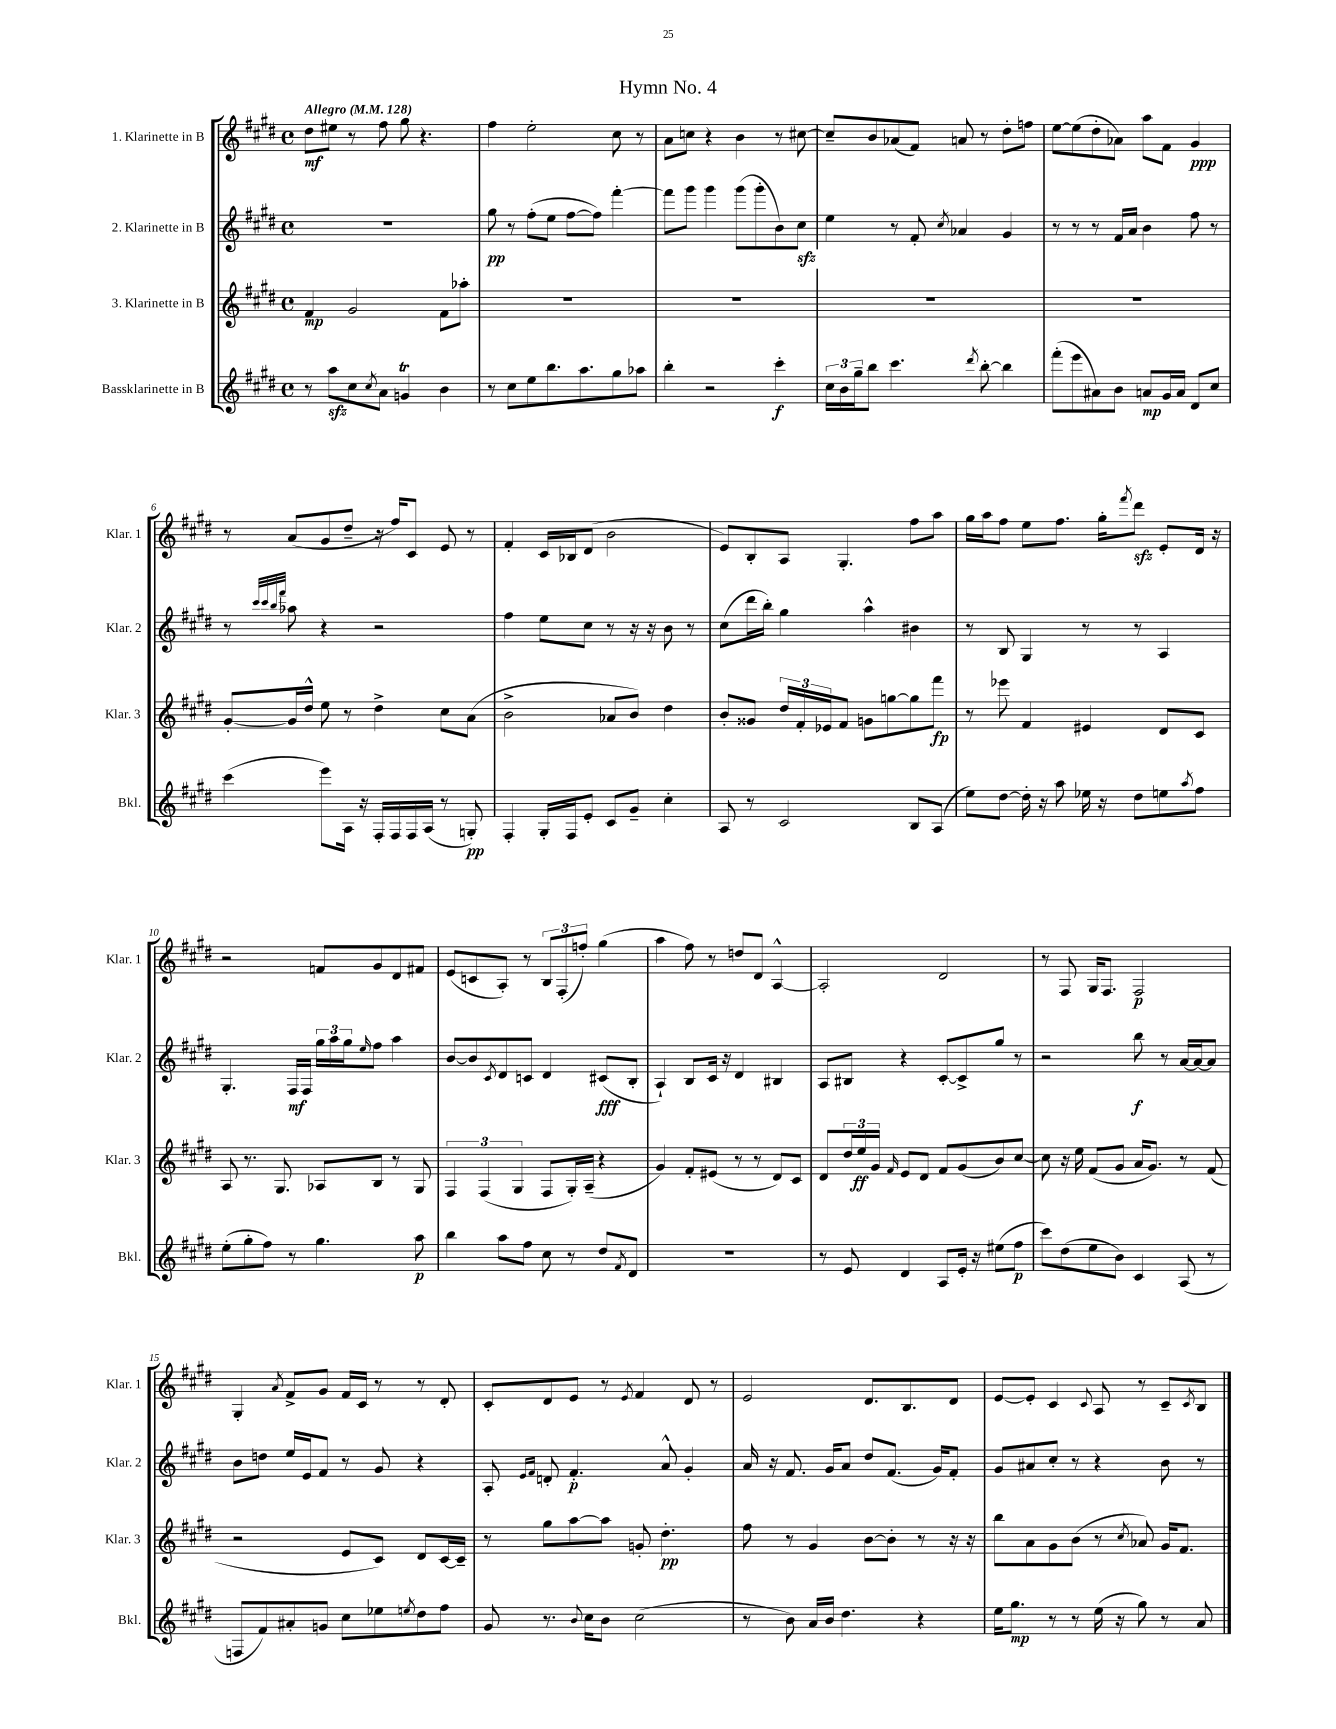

**kern	**kern	**kern	**kern
*staff4	*staff3	*staff2	*staff1
*clefG2	*clefG2	*clefG2	*clefG2
*k[f#c#g#d#]	*k[f#c#g#d#]	*k[f#c#g#d#]	*k[f#c#g#d#]
*M4/4	*M4/4	*M4/4	*M4/4
*met(c)	*met(c)	*met(c)	*met(c)
*MM128	*MM128	*MM128	*MM128
8r	4f#/	1r	8dd#\L
8aa\L	.	.	8ee#\J
8cc#\	2g#/	.	8r
8qcc#/	.	.	.
8a\J	.	.	8ff#\
4g/	.	.	8gg#\
.	.	.	4.r
4b\	8f#\L	.	.
.	8aa-'\J	.	.
=	=	=	=
8r	1r	8gg#\	4ff#\
8cc#\L	.	8r	.
8ee\	.	(8ff#'\L	2ee'\
8.bb\	.	8ee\J	.
.	.	[8ff#\L	.
8.aa\	.	.	.
.	.	8ff#\]J)	.
8gg#\	.	[4fff#'\	8cc#\
8aa-\J	.	.	8r
=	=	=	=
4bb'\	1r	8fff#\]L	8a\L
.	.	8ggg#\J	8cc\J
2r	.	4ggg#\	4r
.	.	(8ggg#\L	4b\
.	.	8ggg#'\	.
4ccc#'\	.	8b\)	8r
.	.	8cc#\J	[8cc#\
=	=	=	=
24cc#\LL	1r	4ee\	8cc#~/]L
24b\	.	.	.
24gg#~\J	.	.	.
8bb\J	.	.	8b/
4.ccc#\	.	8r	(8a-/
.	.	8f#'/	8f#/J)
.	.	8qcc#/	.
.	.	4a-/	8a/
8qddd#/	.	.	.
[8bb'\	.	.	8r
4bb\]	.	4g#/	8dd#'\L
.	.	.	8ff\J
=	=	=	=
(8fff#'\L	1r	8r	[8ee\L
8eee\	.	8r	(8ee\]
8a#\)	.	8r	8dd#'\
8b\J	.	16f#/LL	8a-\J)
.	.	16a/JJ	.
8a/L	.	4b\	8aa\L
16g#/L	.	.	8f#\J
16a/JJ	.	.	.
8d#/L	.	8ff#\	4g#/
8cc#/J	.	8r	.
=	=	=	=
(4ccc#\	[8g#'/L	8r	8r
.	.	32qqccc#/LLL	.
.	.	32qqccc#/	.
.	.	32qqbb/	.
.	.	32qqfff#/JJJ	.
.	16g#/]L	8aa-\	(8a/L
.	16dd#^^/JJ	.	.
8eee\L)	8ee\	4r	8g#/
16A\Jk	8r	.	8dd#~/J
16r	.	.	.
16F#'/LL	4dd#^\	2r	16r
16F#/	.	.	16ff#/LK)
16F#/	.	.	8c#/J
(16A/JJ	.	.	.
8r	8cc#\L	.	8e/
8G'/)	(8a\J	.	8r
=	=	=	=
4F#'/	2b^\	4ff#\	4f#'/
16G#'/LL	.	8ee\L	16c#/LL
16F#/J	.	.	16B-/J
8e'/J	.	8cc#\J	(8d#/J
8c#/L	8a-/L	8r	2b\
8g#~/J	8b/J)	16r	.
.	.	16r	.
4cc#'\	4dd#\	8b\	.
.	.	8r	.
=	=	=	=
8A/	8b'/L	(8cc#\L	8e/L)
8r	8g##/J	16ddd#\L	8B'/
.	.	16bb'\JJ)	.
2c#/	24dd#/LL	4gg#\	8A/J
.	24f#'/	.	.
.	24e-/J	.	.
.	8f#/J	.	4.G#'/
.	8g\L	4aa^^\	.
.	[8gg\	.	.
8B/L	8gg\]	4b#\	8ff#\L
(8A/J	8fff#\J	.	8aa\J
=	=	=	=
8ee\L)	8r	8r	16gg#\LL
.	.	.	16aa\J
[8dd#\J	8eee-\	8B/	8ff#\J
16dd#'\]	4f#/	4G#/	8ee\L
16r	.	.	.
8aa\	.	.	8.ff#\J
16ee-\	4e#/	8r	.
16r	.	.	16gg#'\LK
.	.	.	8qfff#/
8dd#\L	.	8r	8ddd#\J
8ee\	8d#/L	4A/	8e'/L
8qaa/	.	.	.
8ff#\J	8c#/J	.	16d#/Jk
.	.	.	16r
=	=	=	=
(8ee'\L	8A/	4.G#'/	2r
8gg#'\	8.r	.	.
8ff#\J)	.	.	.
.	8.G#/	.	.
8r	.	16F#/LL	.
.	.	16F#/JJ	.
4.gg#\	8A-/L	24gg#\LL	8f/L
.	.	24aa\	.
.	.	24gg#\J	.
.	.	16qqee/	.
.	8B/J	8ff#\J	8g#/
.	8r	4aa\	8d#/
8aa\	8G#/	.	8f#/J
=	=	=	=
4bb\	6F#/	[8b/L	(8e/L
.	.	8b/]	8c/
.	(6F#/	.	.
.	.	8qc#/	.
8aa\L	.	8d#/	8A'/J)
.	6G#/	.	.
8ff#\J	.	8c/J	8r
8cc#\	8F#/L	4d#/	12B/L
.	.	.	(12F#'/
8r	16G#'/L)	.	.
.	.	.	12ff'/J)
.	(16A~/JJ	.	.
8dd#/L	4r	(8c#/L	(4gg#\
8qf#/	.	.	.
8d#/J	.	8B'/J	.
=	=	=	=
1r	4g#/)	4A`/)	4aa\
.	8f#'/L	8B/L	8ff#\)
.	(8e#/J	16c#/Jk	8r
.	.	16r	.
.	8r	4d#/	8dd/L
.	8r	.	8d#/J
.	8d#/L)	4B#/	[4A^^/
.	8c#/J	.	.
=	=	=	=
8r	8d#/L	8A/L	2A'/]
8e/	24dd#/L	8B#/J	.
.	24ee/	.	.
.	24g#/JJ	.	.
.	16qqf#/	.	.
4d#/	8e/L	4r	.
.	8d#/J	.	.
8A/L	8f#/L	[8c#'/L	2d#/
16e'/Jk	(8g#/	8c#^/]	.
16r	.	.	.
(8ee#\L	8b/)	8gg#/J	.
8ff#\J	[8cc#/J	8r	.
=	=	=	=
8ccc#\L)	8cc#\]	2r	8r
(8dd#\	16r	.	8F#/
.	16ee\	.	.
8ee\	(8f#/L	.	16G#/LK
.	.	.	8.F#/J
8b\J)	8g#/J	.	.
4c#/	16a/LK	8bb\	2F#/
.	8.g#/J)	.	.
.	.	8r	.
(8A/	8r	[16a/LL	.
.	.	16a/_J	.
8r	(8f#/	8a/]J	.
=	=	=	=
8F/L	2r	8b\L	4G#'/
8f#/)	.	8dd\J	.
.	.	.	8qa/
8a#'/	.	16ee/LL	8f#^/L
.	.	16e/J	.
8g/J	.	8f#/J	8g#/J
8cc#\L	8e/L	8r	16f#/LL
.	.	.	16c#/JJ
8ee-\	8c#/J)	8g#/	8r
8qee/	.	.	.
8dd#\	8d#/L	4r	8r
8ff#\J	[16c#/L	.	8d#'/
.	16c#~/]JJ	.	.
=	=	=	=
8g#/	8r	8A'/	8c#'/L
.	.	16qqe/LL	.
.	.	16qqf#/JJ	.
8.r	8gg#\L	8d'/	8d#/
.	[8aa\	4.f#'/	8e/J
8qqb/	.	.	.
16cc#\LK	.	.	.
8b\J	8aa\]J	.	8r
.	.	.	8qe/
(2cc#\	8g'/	.	4f#/
.	4.dd#'\	8a^^/	.
.	.	4g#'/	8d#/
.	.	.	8r
=	=	=	=
8r	8ff#\	16a/	2e/
.	.	16r	.
8b\)	8r	8.f#/	.
16a/LL	4g#/	.	.
16b/JJ	.	16g#/LK	.
4.dd#\	.	8a/J	.
.	[8b\L	8dd#/L	8.d#/L
.	8b'\]J	(8.f#/J	.
.	.	.	8.B/
4r	8r	.	.
.	.	16g#/LK)	.
.	16r	8f#'/J	8d#/J
.	16r	.	.
=	=	=	=
16ee\LK	8bb\L	8g#/L	[8e/L
8.gg#\J	.	.	.
.	8a\	8a#/	8e'/]J
8r	8g#\	8cc#'/J	4c#/
8r	(8b\J	8r	.
.	.	.	8qqc#/
(16ee\	8r	4r	8A/
16r	.	.	.
.	8qcc#/	.	.
8gg#\)	8a-/)	.	8r
8r	16g#/LK	8b\	8c#~/L
.	8.f#/J	.	.
.	.	.	8qc#/
8a/	.	8r	8B/J
==	==	==	==
*-	*-	*-	*-
